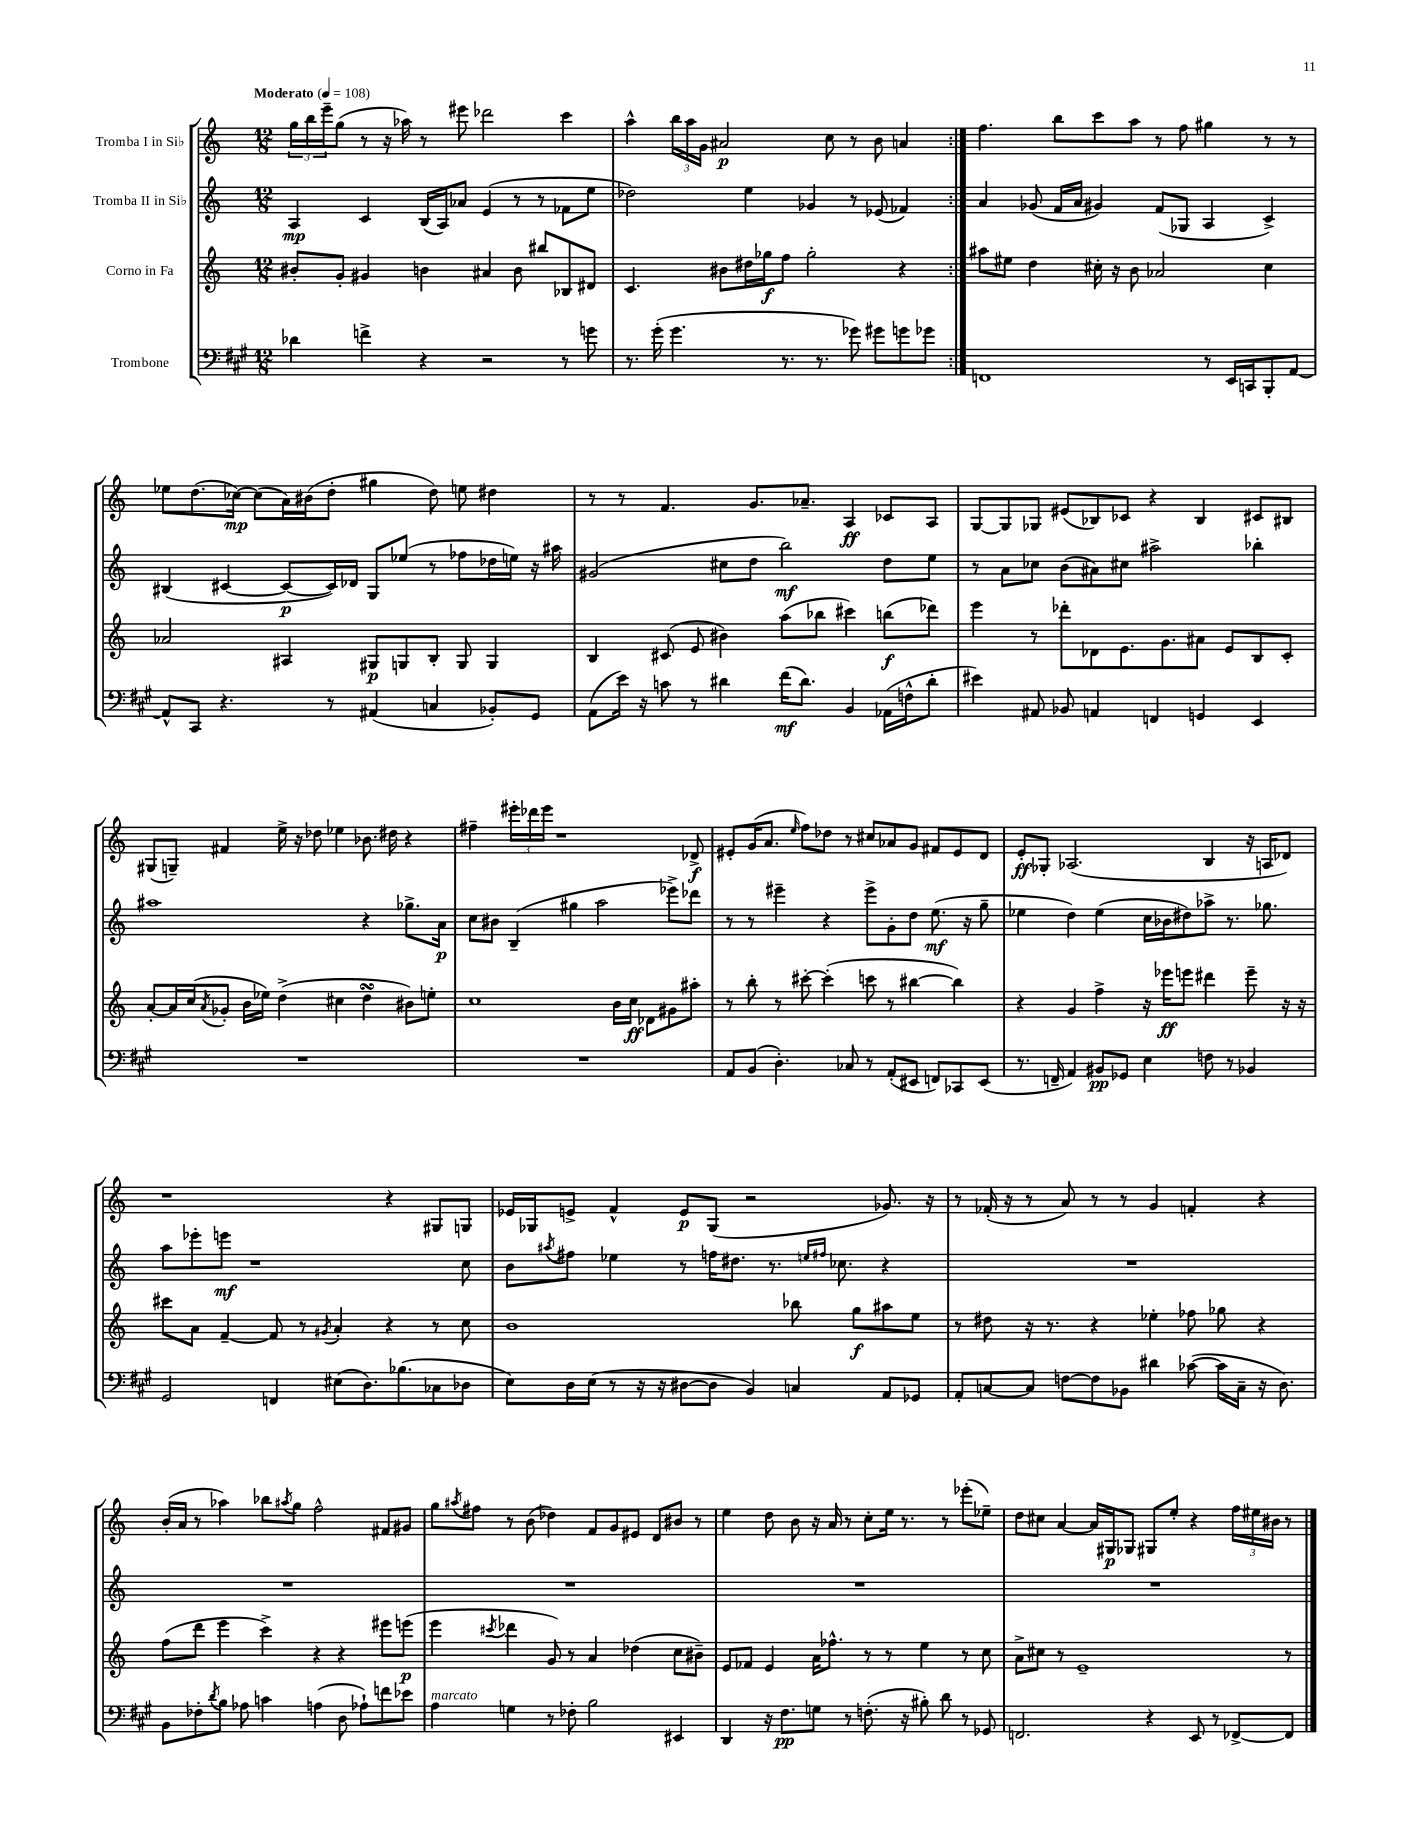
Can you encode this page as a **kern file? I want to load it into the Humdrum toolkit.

**kern	**kern	**kern	**kern
*staff4	*staff3	*staff2	*staff1
*clefF4	*clefG2	*clefG2	*clefG2
*k[f#c#g#]	*k[]	*k[]	*k[]
*M12/8	*M12/8	*M12/8	*M12/8
*MM108	*MM108	*MM108	*MM108
4d-	8b#'	4A	24gg
.	.	.	24bb
.	.	.	24eee~
.	8g'	.	(8gg
4f^	4g#	4c	8r
.	.	.	16r
.	.	.	16aa-)
4r	4b	(16B	8r
.	.	16A)	.
.	.	8a-	8eee#
2r	4a#	(4e	2ddd-
.	8b	8r	.
.	8bb#	8r	.
8r	8B-	8f-	4ccc
8g	8d#	8ee	.
=	=	=	=
8.r	4.c	2dd-)	4aa^^
(16g#'	.	.	.
4.g#	.	.	24bb
.	.	.	24aa
.	.	.	24g
.	8b#	.	2a#
.	16dd#	4ee	.
.	16gg-	.	.
8.r	8ff	.	.
.	2gg-'	4g-	.
8.r	.	.	.
.	.	.	8cc
8g-)	.	8r	8r
8g#	.	(8e-	8b
8g	4r	4f-)	4a
8g-	.	.	.
=:|!	=:|!	=:|!	=:|!
1FF	8aa#	4a	4.ff
.	8ee#	.	.
.	4dd	(8g-	.
.	.	16f	8bb
.	.	16a	.
.	16cc#'	4g#)	8ccc
.	16r	.	.
.	8b	.	8aa
.	2a-	(8f	8r
.	.	8G-	8ff
8r	.	4A	4gg#
16EE	.	.	.
16CC	.	.	.
8BBB'	4cc#	4c^)	8r
[8AA	.	.	8r
=	=	=	=
8AA^^]	2a-	(4B#	8ee-
8CC#	.	.	(8.dd
4.r	.	[4c#	.
.	.	.	[16cc-)
.	.	.	(8cc-]
.	4A#	8c#_	16a)
.	.	.	(16b#
8r	.	16c#])	8dd'
.	.	16d-	.
(4AA#	8G#	8G	4gg#
.	8G	(8ee-	.
4C	8B'	8r	8dd)
.	8G	8ff-	8ee
8BB-')	4G	16dd-	4dd#
.	.	16ee)	.
8GG#	.	16r	.
.	.	16aa#	.
=	=	=	=
(8AA	4B	(2g#	8r
16e)	.	.	8r
16r	.	.	.
8c	(8c#	.	4.f
8r	8e	.	.
4d#	4b#)	8cc#	.
.	.	8dd	8.g
(16f#	(8aa	2bb)	.
8.d#)	.	.	8.a-~
.	8bb-	.	.
4BB	4ccc#)	.	4A
(16AA-	(8bb	8dd	8c-
16F^^	.	.	.
8d#'	8ddd-)	8ee	8A
=	=	=	=
4e#)	4eee	8r	[8G
.	.	8a	8G]
8AA#	8r	8cc-	8G-
8BB-	8ddd-'	(8b	(8e#
4AA	8d-	8a#)	8B-)
.	8.e	8cc#	8c-
4FF	.	2aa#^	4r
.	8.g	.	.
4GG	8a#	.	4B-
.	8e	.	.
4EE	8B	4bb-'	8c#
.	8c'	.	8B#
=	=	=	=
1.r	[8a'	1aa#	(8G#
.	16a]	.	8G~)
.	(16cc	.	.
.	8qa	.	.
.	8g-'	.	4f#
.	16b	.	.
.	16ee-)	.	.
.	(4dd^	.	16ee^
.	.	.	16r
.	.	.	8dd-
.	4cc#	.	4ee-
.	4dd	4r	8.b-
.	.	.	16dd#
.	8b#)	8.gg-^	4r
.	8ee'	.	.
.	.	16a	.
=	=	=	=
1.r	1cc	8cc	4ff#~
.	.	8b#	.
.	.	(4B~	24eee#'
.	.	.	24ddd-
.	.	.	24eee#
.	.	.	1r
.	.	4gg#	.
.	.	2aa	.
.	16b	.	.
.	16cc	.	.
.	8d-	.	.
.	8g#	8eee-^)	.
.	8aa#'	8ddd-	8d-^
=	=	=	=
8AA	8r	8r	8e#'
(8BB	8bb'	8r	(16g
.	.	.	8.a
4.D')	8r	4eee#~	.
.	.	.	16qqee
.	[8ccc#'	.	8ff)
.	(4ccc#']	4r	8dd-
8C-	.	.	8r
8r	8ccc	8eee#^	8cc#
(8AA'	8r	8g'	8a-
8EE#	[4bb#	8dd	8g
8FF)	.	(8.ee	8f#
8CC-	4bb#])	.	8e#
.	.	16r	.
(8EE#	.	8gg~	8d
=	=	=	=
8.r	4r	4ee-	8e'
.	.	.	8G-'
16FF~	.	.	.
4AA)	4g	4dd)	(2.A-
8BB#	4ff^	(4ee-	.
8GG-	.	.	.
4E	16r	16cc	.
.	16eee-	16b-	.
.	8eee	8dd#)	.
8F	4ddd#	8aa-^	4B
8r	.	8.r	.
4BB-	8eee~	.	16r
.	.	8.gg-	16A
.	16r	.	8d-)
.	16r	.	.
=	=	=	=
2GG#	8ccc#	8aa	1r
.	8a	8eee-'	.
.	[4f~	8eee	.
.	.	1r	.
4FF	8f]	.	.
.	8r	.	.
.	8qg#	.	.
(8E#	4a'	.	.
8.D)	.	.	.
.	4r	.	4r
(8.B-	.	.	.
8C-	8r	.	8G#
8D-	8cc	8cc	8G
=	=	=	=
8E)	1b	8b	16e-
.	.	.	16G-
.	.	8qaa#	.
16D	.	8ff#	8e^
(16E	.	.	.
8r	.	4ee-	4f^^
16r	.	.	.
16r	.	.	.
[8D#	.	8r	8e
8D#]	.	16ff	(8G-
.	.	8.dd#	.
4BB)	.	.	2r
.	.	8.r	.
4C	8bb-	.	.
.	.	16qqee	.
.	.	16qqff#	.
.	.	8.cc-	.
.	8gg	.	.
8AA	8aa#	4r	8.g-)
8GG-	8ee	.	.
.	.	.	16r
=	=	=	=
8AA'	8r	1.r	8r
[8C	8dd#	.	(16f-'
.	.	.	16r
8C]	16r	.	8r
.	8.r	.	.
[8F	.	.	8a)
8F]	4r	.	8r
8BB-	.	.	8r
4d#	4ee-'	.	4g
([8c-	8ff-	.	4f'
16c-]	8gg-	.	.
16C~	.	.	.
16r	4r	.	4r
8.D)	.	.	.
=	=	=	=
8BB	(8ff	1.r	(16b'
.	.	.	16a
8F-'	8ddd	.	8r
8qd	.	.	.
8B	4eee	.	4aa-)
8A-	.	.	.
4c	4ccc^)	.	8bb-
.	.	.	8qaa#
.	.	.	8gg
(4A	4r	.	2ff^^
8D	4r	.	.
8A-`)	.	.	.
8f	8eee#	.	8f#
8e-	(8eee	.	8g#
=	=	=	=
4A	4eee	1.r	8gg
.	.	.	8qaa#
.	.	.	8ff#
.	8qccc#	.	.
4G	4ddd-	.	8r
.	.	.	(8b
8r	8g)	.	4dd-)
8F-'	8r	.	.
2B	4a	.	8f
.	.	.	8g
.	(4dd-	.	8e#
.	.	.	8d
4EE#	8cc	.	8b#
.	8b#~)	.	8r
=	=	=	=
4DD	8e	1.r	4ee
.	8f-	.	.
16r	4e	.	8dd
8.F#	.	.	.
.	.	.	8b
8G	16a	.	16r
.	8.ff-^^	.	16a
8r	.	.	8r
(8.F'	8r	.	8cc'
.	8r	.	16ee
16r	.	.	8.r
8B#')	4ee	.	.
8d	.	.	8r
8r	8r	.	(8eee-'
8GG-	8cc	.	8ee-~)
=	=	=	=
2.FF	8a^	1.r	8dd
.	8cc#	.	8cc#
.	8r	.	[4a
.	1e~	.	.
.	.	.	16a]
.	.	.	16G#
.	.	.	8G-
4r	.	.	8G#
.	.	.	8ee'
8EE	.	.	4r
8r	.	.	.
[8FF-^	.	.	24ff
.	.	.	24ee#
.	.	.	24b#
8FF-]	8r	.	8r
==	==	==	==
*-	*-	*-	*-
